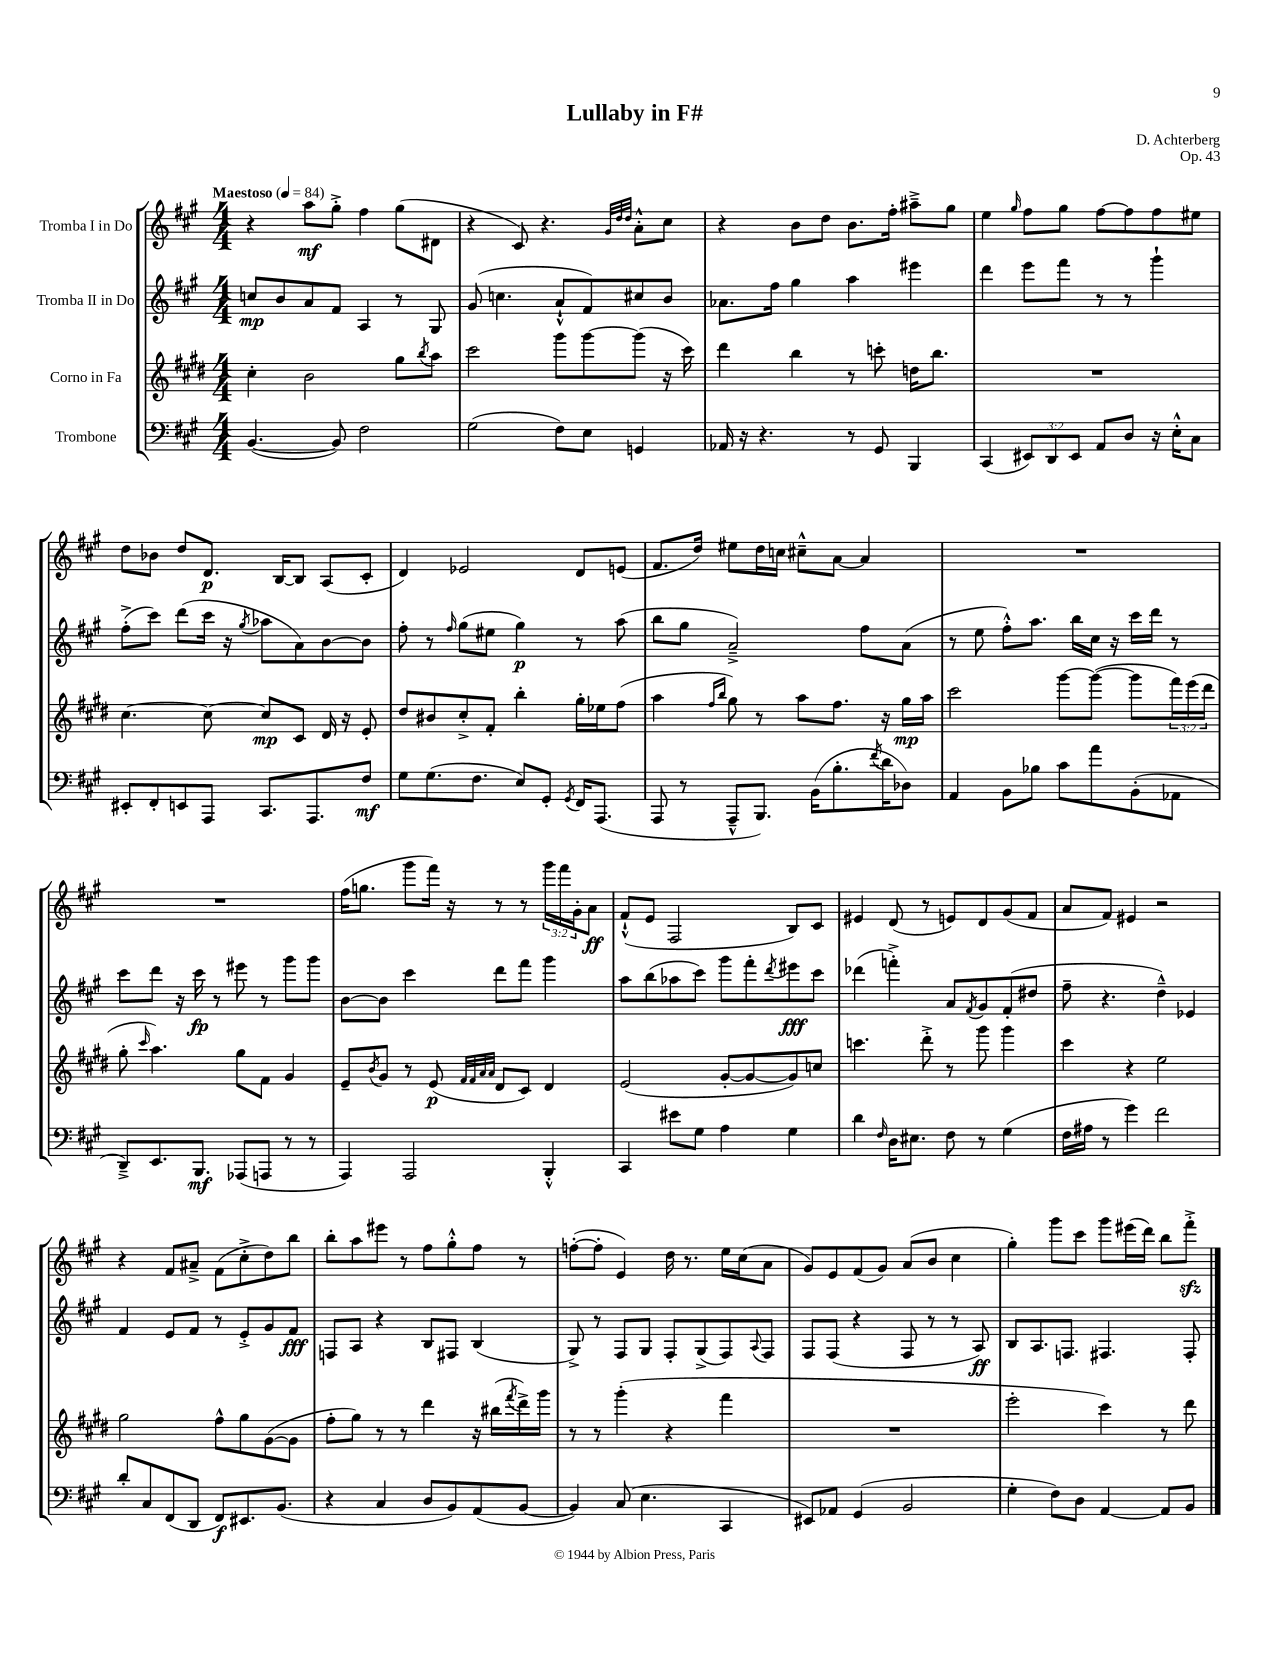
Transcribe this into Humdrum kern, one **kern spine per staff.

**kern	**kern	**kern	**kern
*staff4	*staff3	*staff2	*staff1
*clefF4	*clefG2	*clefG2	*clefG2
*k[f#c#g#]	*k[f#c#g#d#]	*k[f#c#g#]	*k[f#c#g#]
*M4/4	*M4/4	*M4/4	*M4/4
*MM84	*MM84	*MM84	*MM84
([4.BB/	4cc#'\	8cc/L	4r
.	.	8b/	.
.	2b\	8a/	8aa\L
8BB/])	.	8f#/J	8gg#'^\J
2F#\	.	4A/	4ff#\
.	8gg#\L	8r	(8gg#\L
.	8qbb/	.	.
.	8aa\J	8G#/	8d#\J
=	=	=	=
(2G#\	2ccc#\	(8g#/	4r
.	.	4.cc\	.
.	.	.	8c#/)
.	.	.	4.r
8F#\L)	8ggg#\L	8a`^^/L	.
8E\J	[8ggg#\	8f#/)	.
.	.	.	32qqg#/LLL
.	.	.	32qqdd/
.	.	.	32qqdd/JJJ
4GG/	(8ggg#\]J	8cc#/	8a'^^\L
.	16r	8b/J	8cc#\J
.	16ccc#\)	.	.
=	=	=	=
16AA-/	4ddd#\	8.a-\L	4r
16r	.	.	.
4.r	.	.	.
.	.	16ff#\Jk	.
.	4bb\	4gg#\	8b\L
.	.	.	8dd\J
8r	8r	4aa\	8.b\L
8GG#/	8ccc'\	.	.
.	.	.	16ff#'\Jk
4BBB/	16dd\LK	4eee#\	8aa#~^\L
.	8.bb\J	.	.
.	.	.	8gg#\J
=	=	=	=
(4CC#/	1r	4ddd\	4ee\
.	.	.	16qqgg#/
12EE#/L)	.	8eee\L	8ff#\L
12DD/	.	.	.
.	.	8fff#\J	8gg#\J
12EE#/J	.	.	.
8AA/L	.	8r	[8ff#\L
8D/J	.	8r	8ff#\]
16r	.	4ggg#`\	8ff#\
16E'^^\LK	.	.	.
8C#\J	.	.	8ee#\J
=	=	=	=
8EE#'/L	[4.cc#\	(8ff#'^\L	8dd\L
8FF#'/	.	8ccc#\J)	8b-\J
8EE/	.	(8ddd\L	8dd/L
8AAA/J	8cc#\_	16ccc#\Jk	8.d/J
.	.	16r	.
.	.	8qgg#/	.
8.CC#/L	8cc#/]L	8aa-\L	.
.	.	.	[16B/LK
.	8c#/J	8a\)	8B/]J
8.AAA/	.	.	.
.	16d#/	[8b\	(8A/L
.	16r	.	.
8F#/J	8e'/	8b\]J	8c#'/J
=	=	=	=
8G#\L	8dd#/L	8ff#'\	4d/)
(8.G#\	8b#/	8r	.
.	.	16qqff#/	.
.	8cc#'^/	(8gg#\L	2e-/
8.F#\J	.	.	.
.	8f#'/J	8ee#\J	.
8E/L)	4bb'\	4gg#\)	.
8GG#'/J	.	.	.
8qGG#/	.	.	.
16FF#/LK	16gg#'\LL	8r	8d/L
(8.AAA/J	16ee-\J	.	.
.	(8ff#\J	(8aa\	(8e/J
=	=	=	=
8AAA/	4aa\	8bb\L	8.f#/L
8r	.	8gg#\J	.
.	.	.	16dd/Jk)
.	16qqff#/LL	.	.
.	16qqbb/JJ	.	.
8AAA~^^/L	8gg#\)	2a~^/)	8ee#\L
8.BBB/J)	8r	.	16dd\L
.	.	.	16cc\JJ
.	8aa\L	.	8cc#~^^\L
(16BB\LK	.	.	.
8.B'\	8.ff#\J	.	[8a\J
.	.	8ff#\L	4a/]
8qf#/	.	.	.
16d\K	16r	.	.
8D-\J)	16gg#\LL	(8a\J	.
.	16aa\JJ	.	.
=	=	=	=
4AA/	2ccc#\	8r	1r
.	.	8ee\	.
8BB\L	.	8ff#'^^\L)	.
8B-\J	.	8.aa\J	.
8c#\L	[8ggg#\L	.	.
.	.	16bb\LL	.
8a\	(8ggg#\_J	16cc#\JJ	.
.	.	16r	.
(8BB'\	8ggg#\]L	16ccc#\LL	.
.	.	16ddd\JJ	.
8AA-\J	24fff#\L)	8r	.
.	(24eee\	.	.
.	24ddd#\JJ	.	.
=	=	=	=
8DD~^/L)	8gg#'\	8ccc#\L	1r
.	16qqccc#/	.	.
8.EE/	4.aa\)	8ddd\J	.
.	.	16r	.
8.BBB/J	.	16ccc#\	.
.	.	8r	.
(8AAA-/L	8gg#\L	8eee#\	.
8AAA/J	8f#\J	8r	.
8r	4g#/	8ggg#\L	.
8r	.	8ggg#\J	.
=	=	=	=
4AAA/)	8e~/L	[8b\L	(16ff#\LK
.	.	.	8.gg\J
.	8qb/	.	.
.	8g#/J	8b\]J	.
2AAA/	8r	4ccc#\	8ggg#\L
.	(8e/	.	16fff#\Jk)
.	.	.	16r
.	32qqf#/LLL	.	.
.	32qqf#/	.	.
.	32qqa/	.	.
.	32qqa/JJJ	.	.
.	8d#/L	8ddd\L	8r
.	8c#/J)	8fff#\J	8r
4BBB'^^/	4d#/	4ggg#\	24ggg#\LL
.	.	.	24fff#\
.	.	.	24g#'\J
.	.	.	8a\J
=	=	=	=
4CC#/	(2e/	8aa\L	(8f#`^^/L
.	.	(8bb\	8e/J
8e#\L	.	8aa-\	2F#/
8G#\J	.	8ccc#\J)	.
4A\	[8g#'/L	8ggg#\L	.
.	8g#/_	8fff#'\	.
.	.	8qddd/	.
4G#\	8g#/])	8eee#\	8B/L)
.	8cc/J	8ccc#\J	8c#/J
=	=	=	=
4d\	4.ccc\	(4ddd-\	4e#/
16qqF#/	.	.	.
16D\LK	.	4fff'^\)	(8d/
8.E#\J	.	.	.
.	8ddd#'^\	.	8r
8F#\	8r	8a/L	8e/L)
.	.	8qf#/	.
8r	8ggg#\	8g#/	8d/
(4G#\	4ggg#\	(8f#'/	(8g#/
.	.	8dd#/J	8f#/J
=	=	=	=
16F#\LL	4ccc#\	8ff#~\	8a/L
16A#\JJ	.	.	.
8r	.	4.r	8f#/J)
4g#\)	4r	.	4e#/
2f#\	2ee\	4dd~^^\)	2r
.	.	4e-/	.
=	=	=	=
8d'/L	2gg#\	4f#/	4r
8C#/	.	.	.
(8FF#/	.	8e/L	8f#/L
8DD/J	.	8f#/J	8a#~^/J
8FF#/L)	8ff#^^\L	8r	(8f#\L
8.EE#/	8gg#\	8e'^/L	8cc#'^\
.	([8g#\	8g#/	8dd\)
(8.BB/J	.	.	.
.	8g#\]J	8f#/J	8bb\J
=	=	=	=
4r	8ff#'\L	8F/L	8bb'\L
.	8gg#\J)	8A/J	8aa\
4C#/	8r	4r	8eee#\J
.	8r	.	8r
8D/L	4ddd#\	8B/L	8ff#\L
8BB/)	.	8F#/J	8gg#'^^\
(8AA/	16r	(4B/	8ff#\J
.	(16bb#\LL	.	.
.	8qfff#/	.	.
[8BB/J	16ddd#^\)	.	8r
.	16ggg#\JJ	.	.
=	=	=	=
4BB/])	8r	8G#^/)	([8ff'\L
.	8r	8r	8ff'\]J
(8C#/	(4ggg#'\	8F#/L	4e/)
4.E\	.	8G#/J	.
.	4r	8F#'/L	16dd\
.	.	.	8.r
.	.	(8G#^/	.
4CC#/	4fff#\	8F#/)	16ee\LL
.	.	.	(16cc#\J
.	.	8qqA/	.
.	.	8F#/J	8a\J
=	=	=	=
8EE#/L)	1r	8F#/L	8g#/L)
8AA-/J	.	(8F#/J	8e/
(4GG#/	.	4r	(8f#/
.	.	.	8g#/J)
2BB/	.	8F#/	(8a/L
.	.	8r	8b/J
.	.	8r	4cc#\
.	.	8A/)	.
=	=	=	=
4G#'\	2eee'\	8B/L	4gg#'\)
.	.	8.A/	.
8F#\L)	.	.	8ggg#\L
.	.	8.F/J	.
8D\J	.	.	8ccc#\J
[4AA/	4ccc#\)	4.F#/	8ggg#\L
.	.	.	(16eee#\L
.	.	.	16ddd\JJ)
8AA/]L	8r	.	8bb\L
8BB/J	8ddd#\	8F#'/	8fff#'^\J
==	==	==	==
*-	*-	*-	*-
